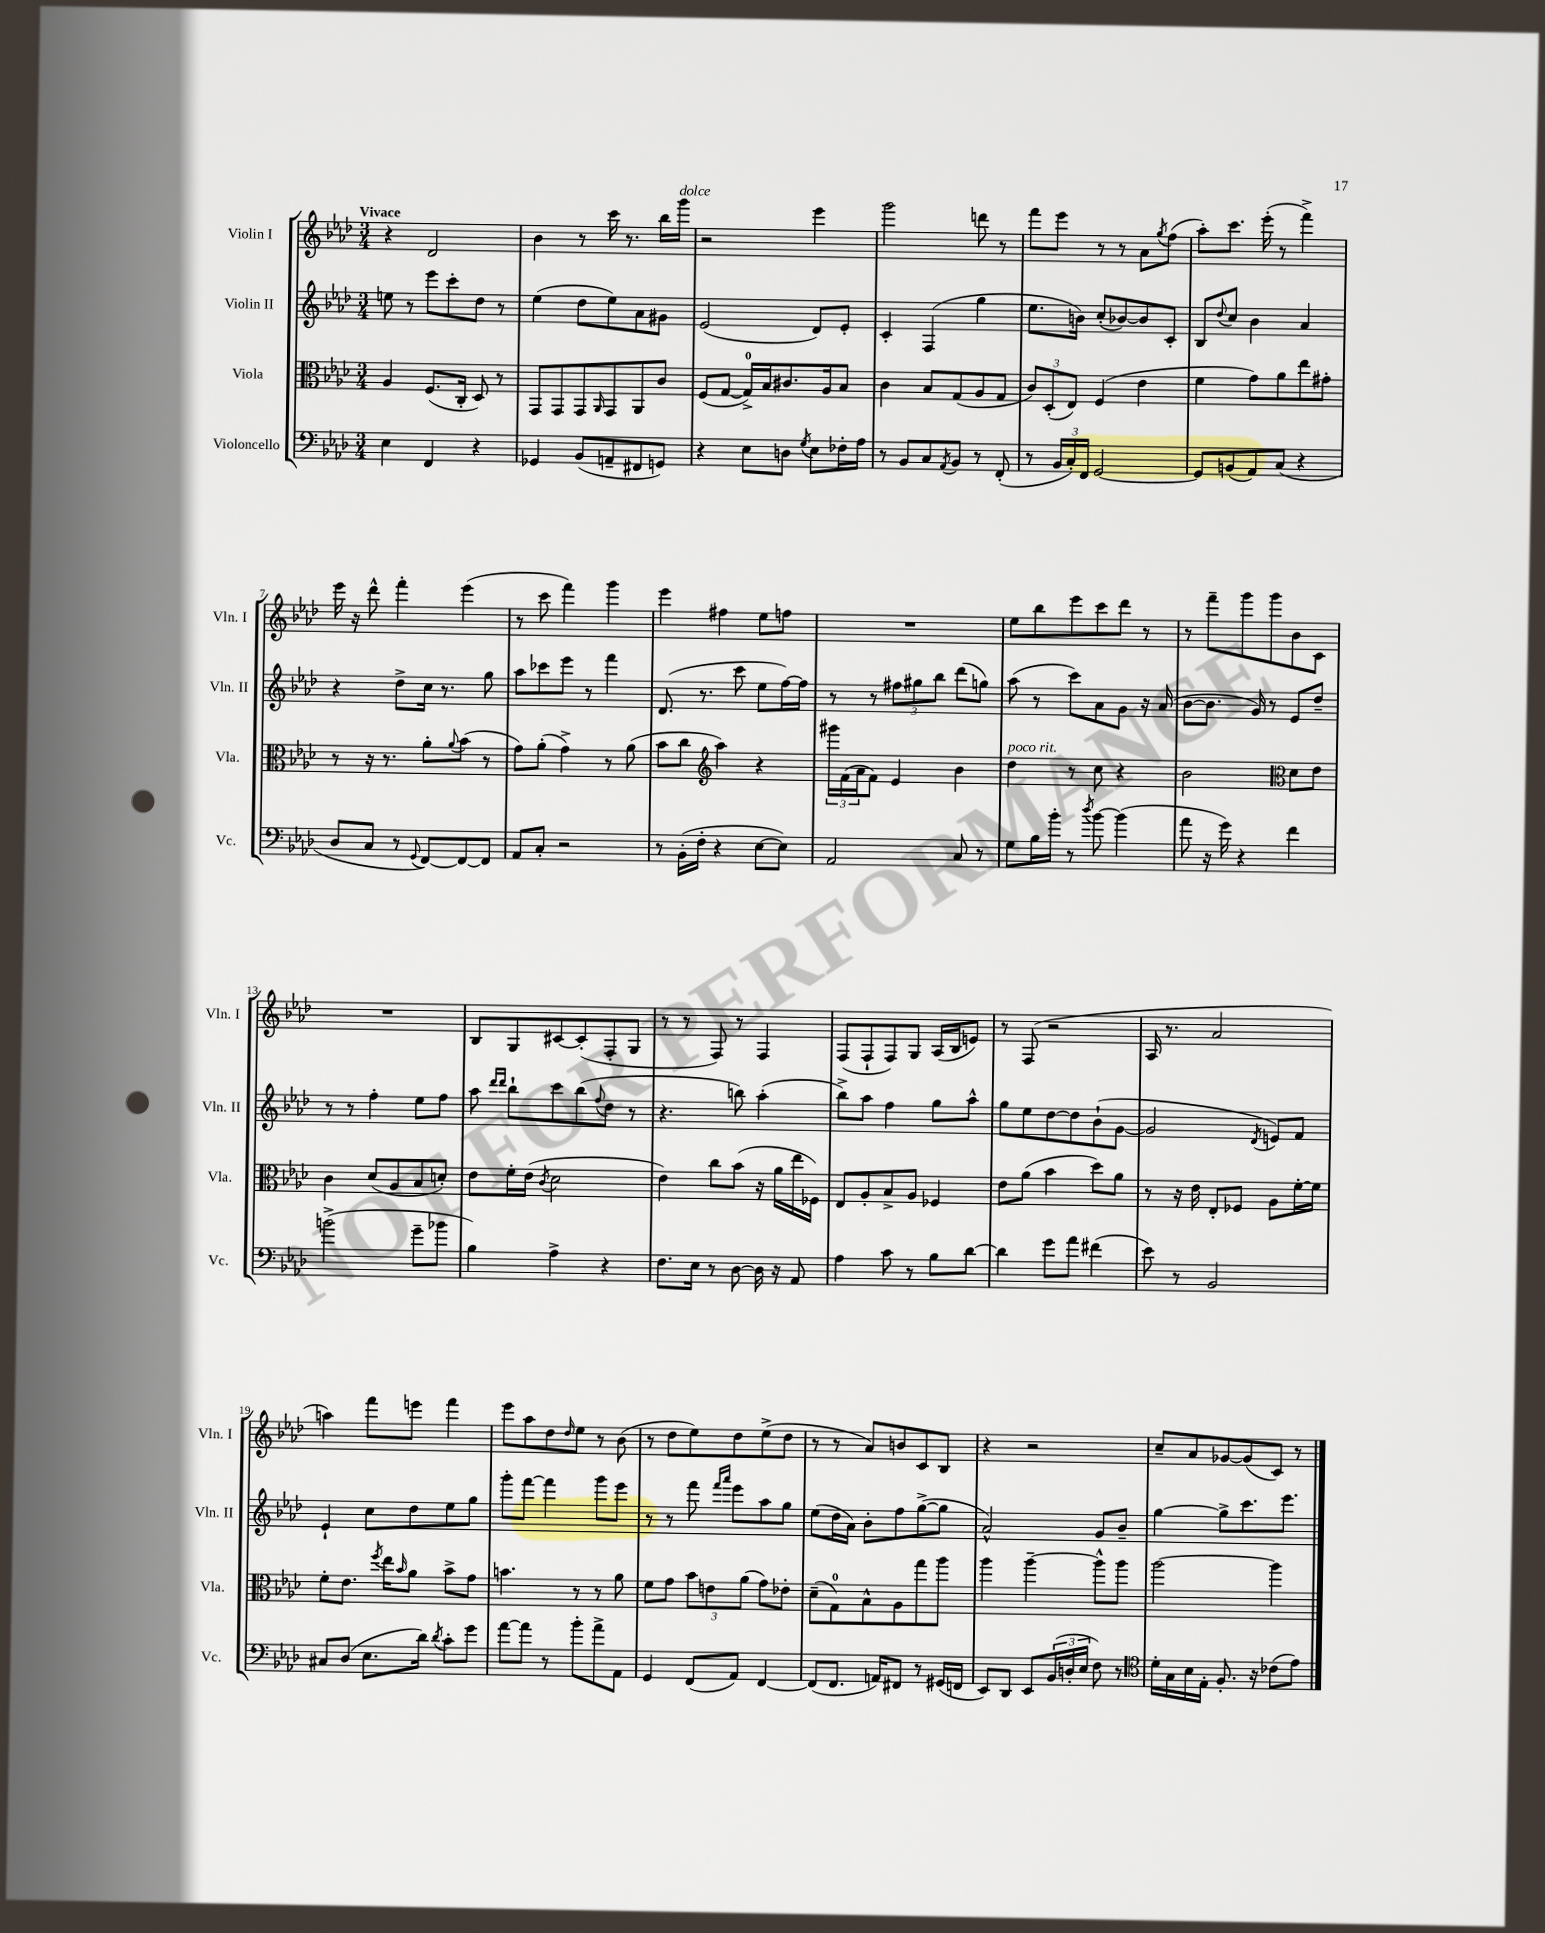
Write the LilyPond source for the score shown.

<<
\new StaffGroup <<
\new Staff = "s0" \with { instrumentName = "Violin I" shortInstrumentName = "Vln. I" } {
    \clef treble \key aes \major \numericTimeSignature \time 3/4 \tempo "Vivace"
    r4 des'2 |
    bes'4 r8 c'''16 r8. bes''16 g'''16^\markup { \italic "dolce" } |
    r2 ees'''4 |
    g'''2 d'''8 r8 |
    f'''8 ees'''8 r8 r8 aes'8 \acciaccatura { g''8 } f''8( |
    aes''8-.) c'''8. ees'''16-.( r8 f'''4->) |
    ees'''16 r16 des'''8-^ f'''4-. ees'''4( |
    r8 c'''8 f'''4) g'''4 |
    ees'''4 fis''4 ees''8 f''8 |
    R2. |
    ees''8 bes''8 ees'''8 c'''8 des'''8 r8 |
    r8 f'''8-- g'''8 g'''8 bes'8 c'8 |
    R2. |
    bes8 g8 cis'8~ cis'8-.( f8-. g8 |
    r8 r8 f8) r8 f4 |
    f8( f8-! f8) g8 aes16( bes16 e'8) |
    r8 f8( r2 |
    aes16 r8. aes'2 |
    a''4) f'''8 e'''8 f'''4 |
    ees'''8 aes''8 des''8 \grace { des''16 } ees''8 r8 bes'8( |
    r8 des''8 ees''8) des''8 ees''8->( des''8 |
    r8 r8 aes'8) b'8 c'8 bes8 |
    r4 r2 |
    c''8-- aes'8 ges'8~ ges'8( c'8) r8 \bar "|." |
}
\new Staff = "s1" \with { instrumentName = "Violin II" shortInstrumentName = "Vln. II" } {
    \clef treble \key aes \major \numericTimeSignature \time 3/4
    e''8 r8 ees'''8 c'''8-. des''8 r8 |
    ees''4( des''8 ees''8) aes'8 gis'8 |
    ees'2( des'8) ees'8-. |
    c'4-. f4( g''4 |
    ees''8. b'16) c''8-.( bes'8~) bes'8 c'8-. |
    bes8 \appoggiatura { des''8 } c''8 bes'4 aes'4 |
    r4 des''8-> c''16 r8. g''8 |
    aes''8 ces'''8 ees'''8 r8 f'''4 |
    des'8.( r8. c'''8 ees''8 f''16~) f''16 |
    r8 r8 \tuplet 3/2 { fis''8 gis''8 bes''8 } des'''8( g''8) |
    aes''8( r8 c'''8) aes'8 g'8 r16 aes'16( |
    bes'8~ bes'8. g'16) r8 ees'8 des''8-- |
    r8 r8 f''4-. ees''8 f''8 |
    aes''8 \grace { des'''16 des'''16 } bes''8-! c'''8 bes''8( \appoggiatura { f''8 } des''8 r8 |
    r4. b''8) aes''4-.( |
    bes''8->) aes''8 f''4 g''8 aes''8-^ |
    g''8 ees''8 des''8~ des''8 bes'8-!( g'8~ |
    g'2 \acciaccatura { des'8 } e'8) f'8 |
    ees'4-! c''8 des''8 ees''8 g''8 |
    g'''8-. f'''8~ f'''4 g'''8 ees'''8 |
    r8 r8 f'''8 \grace { f'''16 aes'''16 } ees'''8 aes''8 g''8 |
    ees''8( des''16 aes'16) bes'8-. f''8 g''8~->( g''8 |
    aes'2-^) g'8 bes'8-- |
    g''4~ g''8-> c'''8. ees'''8. \bar "|." |
}
\new Staff = "s2" \with { instrumentName = "Viola" shortInstrumentName = "Vla." } {
    \clef alto \key aes \major \numericTimeSignature \time 3/4
    aes4 f8.( c16-. des8) r8 |
    g,8 g,8 g,8 \grace { aes,16 } g,8 aes,8 c'8 |
    f8( g8~ g16-0->) bes16 cis'8. aes16 bes8 |
    c'4 bes8 g8( aes8 g8 |
    \tuplet 3/2 { c'8) des8-.( ees8) } f4( ees'4 |
    f'4 g'8) aes'8 ees''8 gis'8-. |
    r8 r16 r8. aes'8-. \appoggiatura { aes'8 } bes'8( r8 |
    g'8) aes'8-.( g'4->) r8 aes'8( |
    bes'8 c''8 \clef treble aes''4) r4 |
    \tuplet 3/2 { gis'''16 f'16( aes'16 } f'8) ees'4 bes'4 |
    des''4^\markup { \italic "poco rit." } r8 c''8 r4 |
    bes'2 \clef alto des'8 ees'8 |
    c'4 des'8( aes8 bes8 d'8-.) |
    ees'8 f'16-. ees'16( \acciaccatura { c'8 } des'2 |
    ees'4) c''8 bes'8( r16 aes'16 ees''16 fes16) |
    ees8 aes8-. bes8-> aes8 fes4 |
    ees'8 aes'8( bes'4 des''8) aes'8 |
    r8 r16 ees'16 ees8-. fes8 aes8 f'16~-. f'16 |
    f'8-. ees'8. \acciaccatura { f''8 } ees''16 \grace { bes'16 } aes'8 bes'8-> g'8 |
    b'4. r8 r8 aes'8 |
    f'8 g'8 \tuplet 3/2 { bes'8 e'8 aes'8( } g'8) ees'8-. |
    des'8--( g8-0) bes8-^ aes8 g''8 aes''8 |
    aes''4 aes''4~-- aes''8-^ aes''8 |
    aes''2~ aes''4 \bar "|." |
}
\new Staff = "s3" \with { instrumentName = "Violoncello" shortInstrumentName = "Vc." } {
    \clef bass \key aes \major \numericTimeSignature \time 3/4
    ees4 f,4 r4 |
    ges,4 bes,8( a,8-- fis,8 g,8) |
    r4 ees8 d8 \acciaccatura { g8 } ees8 fes16-. aes16 |
    r8 bes,8 c8 \acciaccatura { aes,8 } bes,8 r8 f,8-.( |
    r8 \tuplet 3/2 { bes,16 c16-.) f,16 } g,2~ |
    g,8 b,8( aes,8) c8( r4 |
    des8 c8 r8 \appoggiatura { g,8 } f,8~) f,8~ f,8 |
    aes,8 c8-. r2 |
    r8 bes,16-.( f16-. r4 ees8~ ees8) |
    aes,2 c8 r8 |
    g8 bes16 bes'16-. r8 \acciaccatura { des''8 } bes'8~ bes'4( |
    aes'8 r16 g'16) r4 f'4 |
    b'2->( g'8-- bes'8 |
    bes4) aes4-> r4 |
    f8. ees16 r8 des8~ des16 r16 aes,8 |
    aes4 c'8 r8 bes8 des'8~ |
    des'4 g'8 aes'8 fis'4( |
    ees'8) r8 bes,2 |
    cis8 des8( ees8. des'16) \acciaccatura { des'8 } c'8-. g'8 |
    aes'8~ aes'8 r8 bes'8-. aes'8-> aes,8 |
    g,4 f,8( aes,8) f,4~ |
    f,8( f,8. a,16) fis,8 r8 gis,16( f,16 |
    ees,8) des,8 ees,8 \tuplet 3/2 { bes,16( d16-. ees16 } f8) r8 |
    \clef tenor des'16-. g16 bes16 ees16-. f8.-. r16 ces'8( ees'8) \bar "|." |
}
>>
>>
